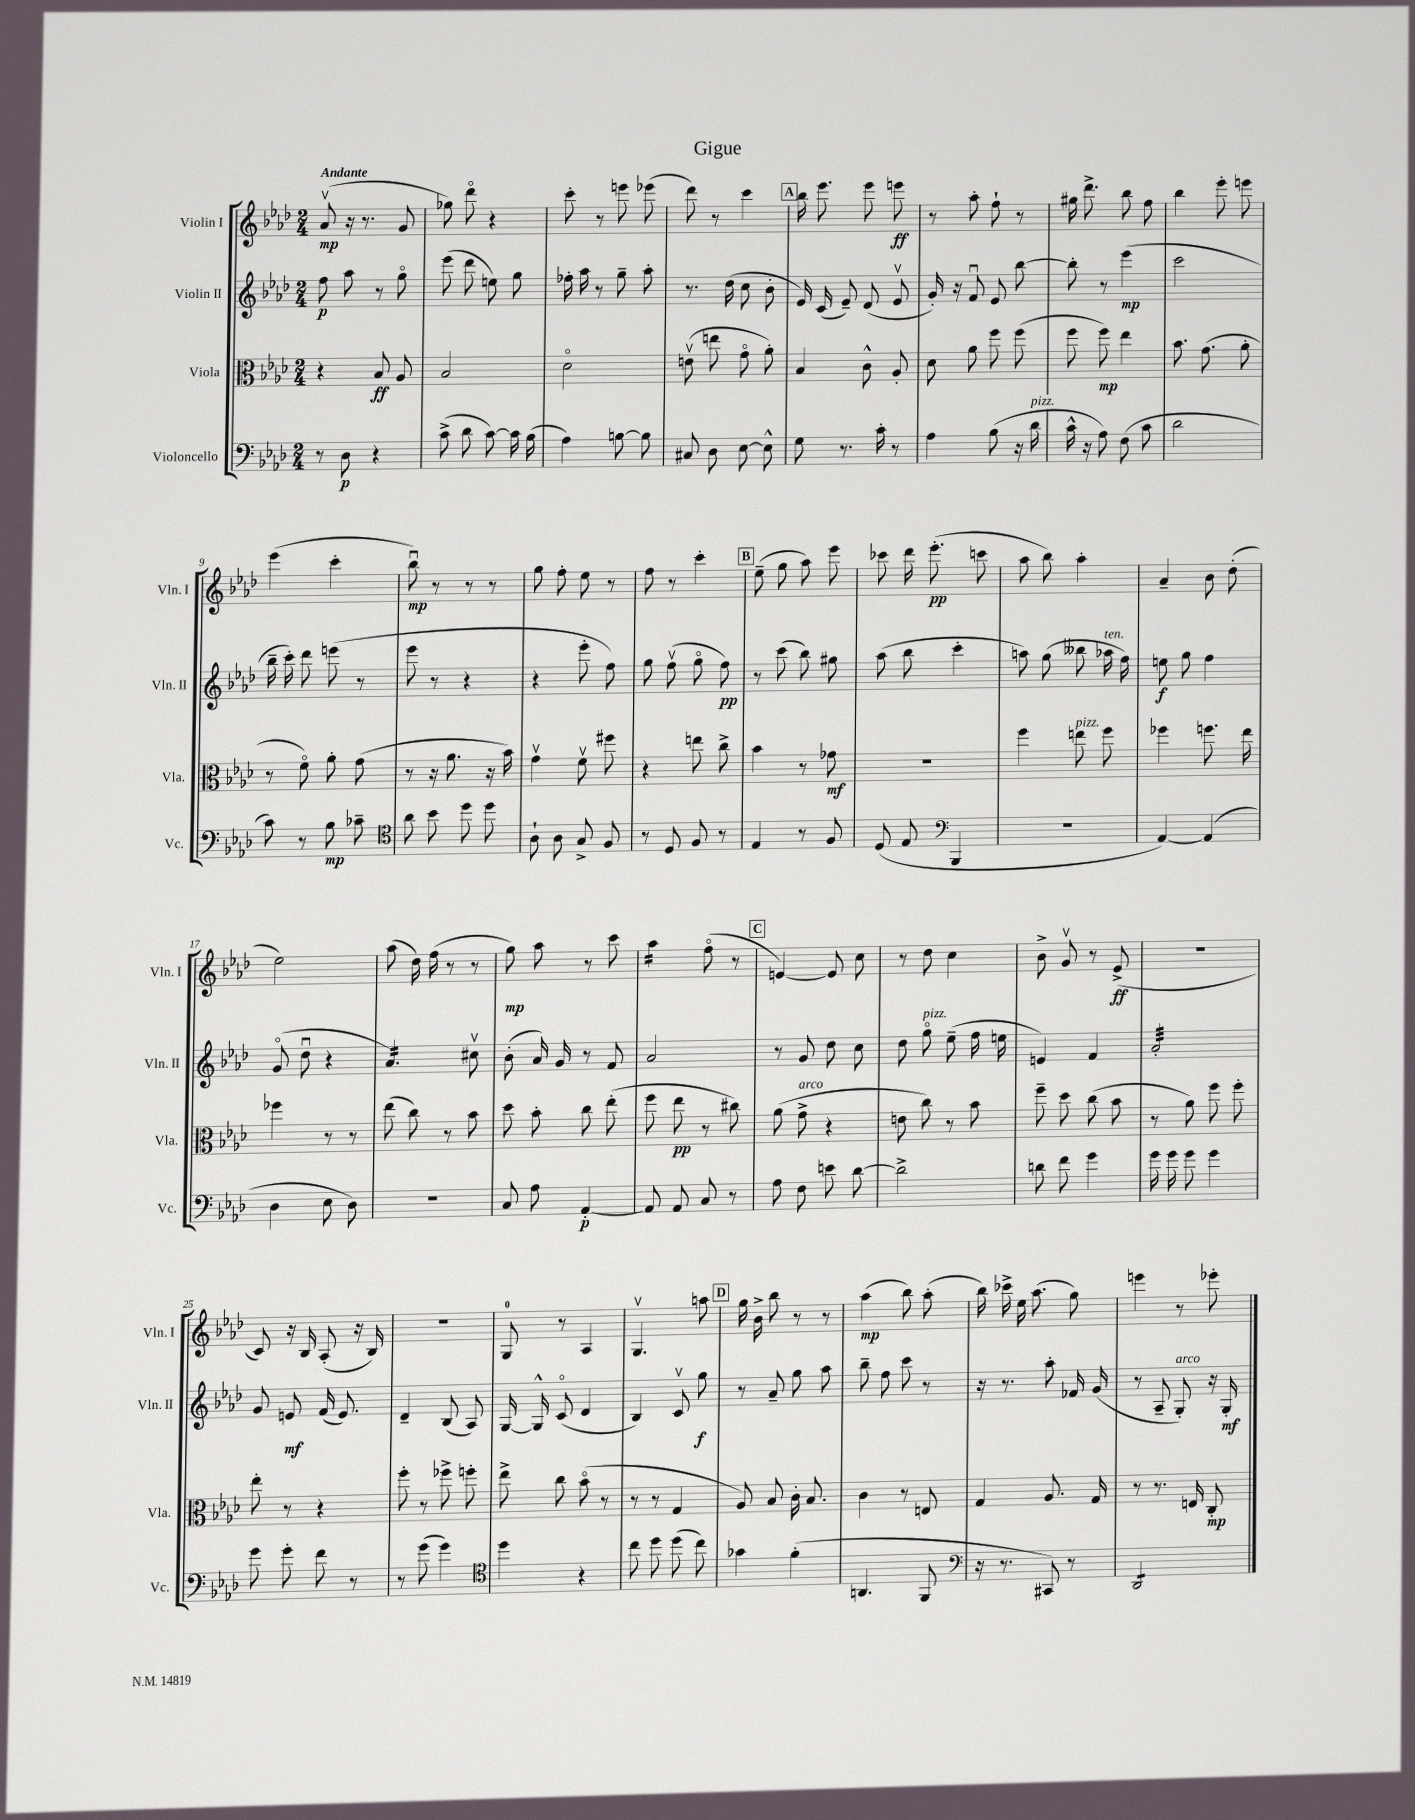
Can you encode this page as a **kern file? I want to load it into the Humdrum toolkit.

**kern	**kern	**kern	**kern
*staff4	*staff3	*staff2	*staff1
*clefF4	*clefC3	*clefG2	*clefG2
*k[b-e-a-d-]	*k[b-e-a-d-]	*k[b-e-a-d-]	*k[b-e-a-d-]
*M2/4	*M2/4	*M2/4	*M2/4
8r	4r	8ff	(8a-v
8D-	.	8aa-	16r
.	.	.	8.r
4r	8B-	8r	.
.	8A-	8ggo	8g
=	=	=	=
(8c^	2B-	(8eee-	8gg-)
8d-	.	8ddd-	8ddd-o
[8c)	.	8ee)	4r
16c]	.	8gg	.
(16B-	.	.	.
=	=	=	=
4A-)	2d-o	16ff-'	8ccc'
.	.	16aa-	.
.	.	8r	8r
[8B	.	8gg~	8eee
8B]	.	8aa-'	(8eee-
=	=	=	=
8C#	(8ev	8.r	8ddd-)
8D-	8ee	.	8r
.	.	(16dd-	.
[8E-	8go	8cc	4ccc
8E-^^]	8a-')	8b-'	.
=	=	=	=
8G	4B-	16e-)	16bb-
.	.	(16c	8.eee-
8.r	.	8e-~)	.
.	8c^^	(8d-	8eee-
16c'	.	.	.
8r	8A-'	8e-v	8eee
=	=	=	=
4A-	8d-	16g')	8r
.	.	16r	.
.	8a-	8fu	8aa-'
(8B-	8ff	8e-	8ff`
16r	(8ff	[8bb-	8r
16d-	.	.	.
=	=	=	=
16c^^	8ff	8bb-']	16gg#
16r	.	.	8.ddd-^
8A-)	8ff)	8r	.
(8F	4ee-	(4eee-	8bb-
8c	.	.	8ff
=	=	=	=
2d-	8.b-	2ccc	4bb-
.	(8.g	.	.
.	.	.	8eee-'
.	8a-'	.	8eee
=	=	=	=
8c)	8r	16bb-~	(4eee-
.	.	16ccc')	.
8r	8fo)	8ddd-	.
8B-	8a-'	(8eee	4ccc'
8c-~	(8g	8r	.
=	=	=	=
*clefC4	*	*	*
8a-	8r	8eee-	8bb-u)
8b-	16r	8r	8r
.	8.a-	.	.
8dd-	.	4r	8r
8dd-	16r	.	8r
.	16b-)	.	.
=	=	=	=
8A-`	4gv	4r	8gg
8A-	.	.	8ff'
8G^	8fv	8eee-'	8ee-
8F	8ff#	8ff)	8r
=	=	=	=
8r	4r	8gg	8ff
8D-	.	(8ffv	8r
8F	8ee	8ggo	4ccc'
8r	8cc^	8ff)	.
=	=	=	=
4E-	4b-	8r	(8ee-~
.	.	(8ccc	8gg
8r	8r	8bb-)	8aa-)
8F	8g-	8gg#	8eee-
=	=	=	=
(8D-	2r	(8aa-	8ccc-
8E-	.	8bb-	16ddd-
.	.	.	(8.eee-'
*clefF4	*	*	*
4BBB-	.	4ccc'	.
.	.	.	8ccc
=	=	=	=
2r	4ff	8aa)	8aa-
.	.	(8gg	8bb-)
.	8ee	8bb--	4aa-'
.	8ff	16aa-	.
.	.	16ff)	.
=	=	=	=
[4AA-)	4ff-	8ee	4a-~
.	.	8gg	.
(4AA-]	8.ff	4ff	8b-
.	.	.	(8dd-'
.	16ee-	.	.
=	=	=	=
4D-	4ff-	(8go	2ee-)
.	.	8dd-u	.
8E-	8r	4r	.
8D-)	8r	.	.
=	=	=	=
2r	(8ee-	4.a-)	(8aa-
.	8cc)	.	16dd-)
.	.	.	(16ff
.	8r	.	8r
.	8b-	8cc#v	8r
=	=	=	=
8C	8dd-	(8b-'	8gg)
8A-	8b-'	16a-)	8aa-
.	.	16g	.
[4AA-'	8cc	8r	8r
.	(8ee-'	8f	8ccc
=	=	=	=
8AA-]	8ff	2a-	4aa-
8AA-	8ee-	.	.
8C	8r	.	(8ffo
8r	8cc#)	.	8r
=	=	=	=
8A-	(8a-	8r	[4e)
8F	8g^	8g	.
8e	4r	8dd-	8e]
[8d-	.	8cc	8cc
=	=	=	=
2d-^]	8e	8dd-	8r
.	8cc)	8ggo	8dd-
.	8r	(8ee-~	4cc
.	8b-	16ff	.
.	.	16ee	.
=	=	=	=
8d	8ff~	4e)	8b-^
8f	8dd-	.	8gv
4g	(8cc	4f	8r
.	8b-	.	(8e-^
=	=	=	=
16g	8r	2a-'	2r
16g	.	.	.
8g	8a-)	.	.
4g	8ff	.	.
.	8ff'	.	.
=	=	=	=
8g	8ee-'	8g	8c)
8g'	8r	8e	16r
.	.	.	16B-
8f	4r	(16f	(8A-'
.	.	8.e)	.
8r	.	.	16r
.	.	.	16B-)
=	=	=	=
8r	8ff'	4d-~	2r
(8g	8r	.	.
4g)	8ff-^	(8B-	.
.	8ff'	8A-)	.
=	=	=	=
*clefC4	*	*	*
4dd-	8ee-^	[16G	8G
.	.	16G^^]	.
.	8cc	(8co	8r
4r	(8b-o	4d-	4A-
.	8r	.	.
=	=	=	=
8cc	8r	4B-)	4.Gv
8dd-	8r	.	.
(8dd-	4G	8cv	.
8cc)	.	8gg	8aa
=	=	=	=
4g-	8A-)	8r	16gg
.	.	.	16b-^
.	8B-	8a-~	8bb-
(4f'	16c'	8gg	8r
.	8.B-	.	.
.	.	8aa-	8r
=	=	=	=
4.AA	4c	8bb-~	(4aa-
.	.	8ff	.
.	8r	8ccc	8bb-)
8FF	8E	8r	(8aa-'
=	=	=	=
*clefF4	*	*	*
16r	4G	16r	16bb-)
8.r	.	8.r	16ccc-^
.	.	.	16ee-
.	.	.	(8.aa-
8CC#)	8.A-	8aa-'	.
8r	.	16f-	8gg)
.	16G	(16g	.
=	=	=	=
2DD-	8r	8r	4eee
.	8.r	8A-~	.
.	.	8G')	8r
.	16E	.	.
.	8C'	16r	8eee-'
.	.	16G'	.
==	==	==	==
*-	*-	*-	*-
